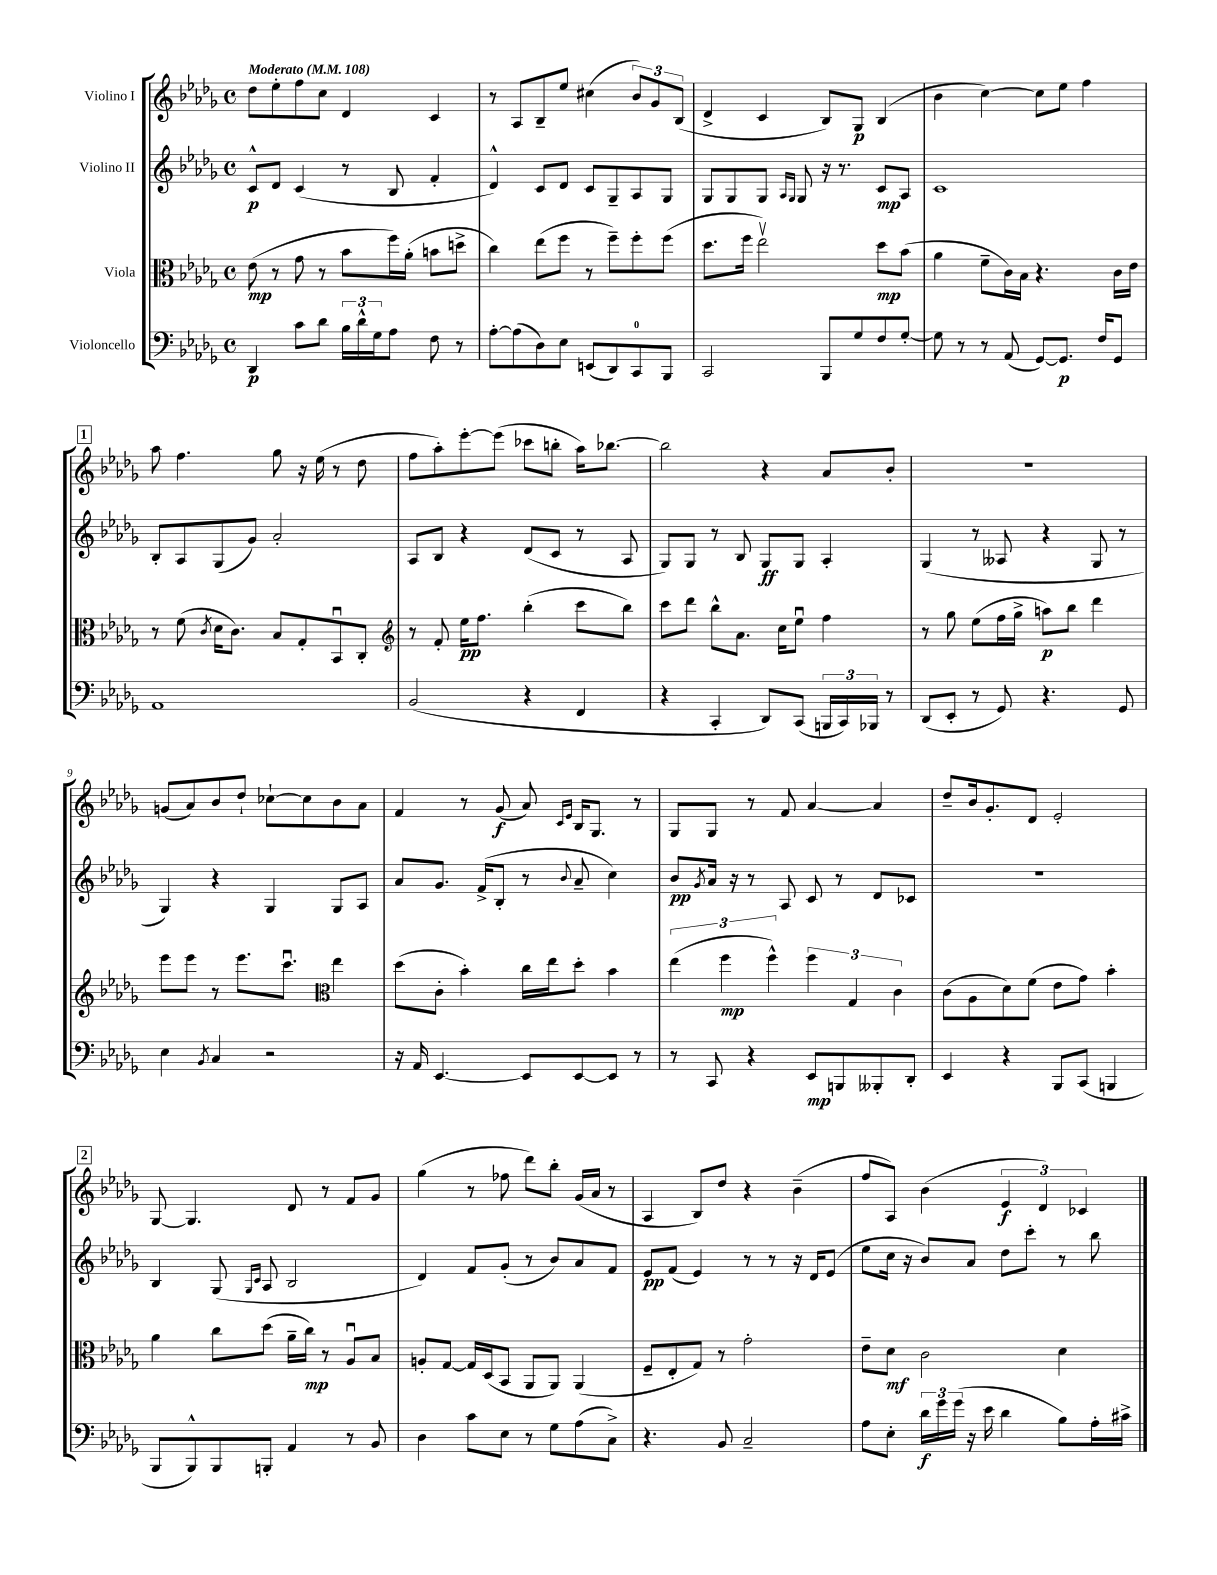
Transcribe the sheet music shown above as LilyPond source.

<<
\new StaffGroup <<
\new Staff = "s0" \with { instrumentName = "Violino I" } {
    \clef treble \key des \major \defaultTimeSignature \time 4/4 \tempo "Moderato" 4 = 108
    des''8 ees''8-. f''8 c''8 des'4 c'4 |
    r8 aes8 bes8-- ees''8 cis''4( \tuplet 3/2 { bes'8) ges'8 bes8( } |
    des'4-> c'4 bes8) ges8\p bes4( |
    bes'4 c''4~) c''8 ees''8 f''4 |
    \mark \markup { \box "1" } aes''8 f''4. ges''8 r16 ees''16( r8 des''8 |
    f''8 aes''8-.) ees'''8~-. ees'''8( ces'''8 b''8-. aes''16) bes''8.~ |
    bes''2 r4 aes'8 bes'8-. |
    r1 |
    g'8( aes'8) bes'8 des''8-! ces''8~-! ces''8 bes'8 aes'8 |
    f'4 r8 ges'8\f( aes'8) \grace { c'16 ees'16 } bes16 ges8. r8 |
    ges8 ges8 r8 f'8 aes'4~ aes'4 |
    des''8-- bes'16 ges'8.-. des'8 ees'2-. |
    \mark \markup { \box "2" } ges8~ ges4. des'8 r8 f'8 ges'8 |
    ges''4( r8 fes''8 des'''8) bes''8-. ges'16( aes'16 r8 |
    aes4 bes8) des''8 r4 bes'4--( |
    f''8 aes8) bes'4( \tuplet 3/2 { ees'4\f des'4) ces'4 } \bar "|." |
}
\new Staff = "s1" \with { instrumentName = "Violino II" } {
    \clef treble \key des \major \defaultTimeSignature \time 4/4
    c'8-^\p des'8 c'4( r8 bes8 f'4-. |
    des'4-^) c'8 des'8 c'8 ges8-- aes8 ges8 |
    ges8 ges8 ges8 \grace { aes16 ges16 } ges8 r16 r8. c'8\mp aes8 |
    c'1 |
    \mark \markup { \box "1" } bes8-. aes8 ges8( ges'8) aes'2-. |
    aes8 bes8 r4 des'8( c'8 r8 aes8 |
    ges8) ges8 r8 bes8 ges8\ff ges8 aes4-. |
    ges4( r8 aeses8 r4 ges8 r8 |
    ges4) r4 ges4 ges8 aes8 |
    aes'8 ges'8. f'16->( bes8-. r8 \appoggiatura { bes'8 } aes'8-- c''4) |
    bes'8\pp \acciaccatura { ges'8 } aes'16 r16 r8 aes8 c'8 r8 des'8 ces'8 |
    R1 |
    \mark \markup { \box "2" } bes4 ges8( \grace { ges16 c'16 } aes8 bes2 |
    des'4) f'8 ges'8-.( r8 bes'8) aes'8 f'8 |
    ees'8\pp f'8( ees'4) r8 r8 r16 des'16 ees'8( |
    ees''8 c''16 r16 bes'8) aes'8 des''8 c'''8-. r8 bes''8 \bar "|." |
}
\new Staff = "s2" \with { instrumentName = "Viola" } {
    \clef alto \key des \major \defaultTimeSignature \time 4/4
    ees'8\mp( r8 ges'8 r8 bes'8 f''16) aes'16-.( b'8 d''8-> |
    c''4) ees''8( f''8 r8 f''8--) f''8-. f''8( |
    des''8. f''16 ees''2\upbow) des''8\mp bes'8( |
    aes'4 f'8-- c'16) bes16 r4. c'16 ees'16 |
    \mark \markup { \box "1" } r8 f'8( \acciaccatura { c'8 } des'16 c'8.) bes8 ges8-. bes,8\downbow c8-. |
    \clef treble r8 f'8-. ees''16\pp f''8. bes''4-.( c'''8 bes''8) |
    c'''8 des'''8 bes''8-^ aes'8. c''16 ees''8\downbow f''4 |
    r8 ges''8 ees''8( f''16 ges''16-> a''8\p) bes''8 des'''4 |
    ees'''8 ees'''8 r8 ees'''8. c'''8.\downbow \clef alto ees''4 |
    des''8( c'8-. bes'4-.) c''16 ees''16 des''8-. bes'4 |
    \tuplet 3/2 { ees''4( f''4\mp f''4-^) } \tuplet 3/2 { f''4 ges4 c'4 } |
    c'8( aes8 des'8) f'8( ees'8 ges'8) bes'4-. |
    \mark \markup { \box "2" } aes'4 c''8 des''8( aes'16-- c''16\mp) r8 aes8\downbow bes8 |
    a8-. ges8~ ges16 des16( bes,8 aes,8 aes,8) aes,4( |
    f8-- ees8-. ges8) r8 ges'2-. |
    ees'8-- des'8\mf c'2 des'4 \bar "|." |
}
\new Staff = "s3" \with { instrumentName = "Violoncello" } {
    \clef bass \key des \major \defaultTimeSignature \time 4/4
    des,4\p c'8 des'8 \tuplet 3/2 { bes16 des'16-^ ges16 } aes8 f8 r8 |
    aes8~-. aes8( des8) ees8 e,8( des,8) c,8-0 bes,,8 |
    c,2 bes,,8 ges8 f8 ges8~-. |
    ges8 r8 r8 aes,8( ges,8~) ges,8.\p f16 ges,8 |
    \mark \markup { \box "1" } aes,1 |
    bes,2( r4 f,4 |
    r4 c,4-. des,8) c,8( \tuplet 3/2 { b,,16 c,16) bes,,16 } r8 |
    des,8( ees,8-. r8 ges,8) r4. ges,8 |
    ees4 \acciaccatura { bes,8 } c4 r2 |
    r16 aes,16 ees,4.~ ees,8 ees,8~ ees,8 r8 |
    r8 c,8 r4 ees,8\mp b,,8 beses,,8-. des,8-. |
    ees,4 r4 bes,,8 c,8( b,,4 |
    \mark \markup { \box "2" } bes,,8 bes,,8-^) bes,,8 b,,8-. aes,4 r8 bes,8 |
    des4 c'8 ees8 r8 ges8 aes8( c8->) |
    r4. bes,8 c2-- |
    aes8 ees8-. \tuplet 3/2 { des'16\f ges'16 ges'16( } r16 ees'16 des'4 bes8) aes16-. cis'16-> \bar "|." |
}
>>
>>
